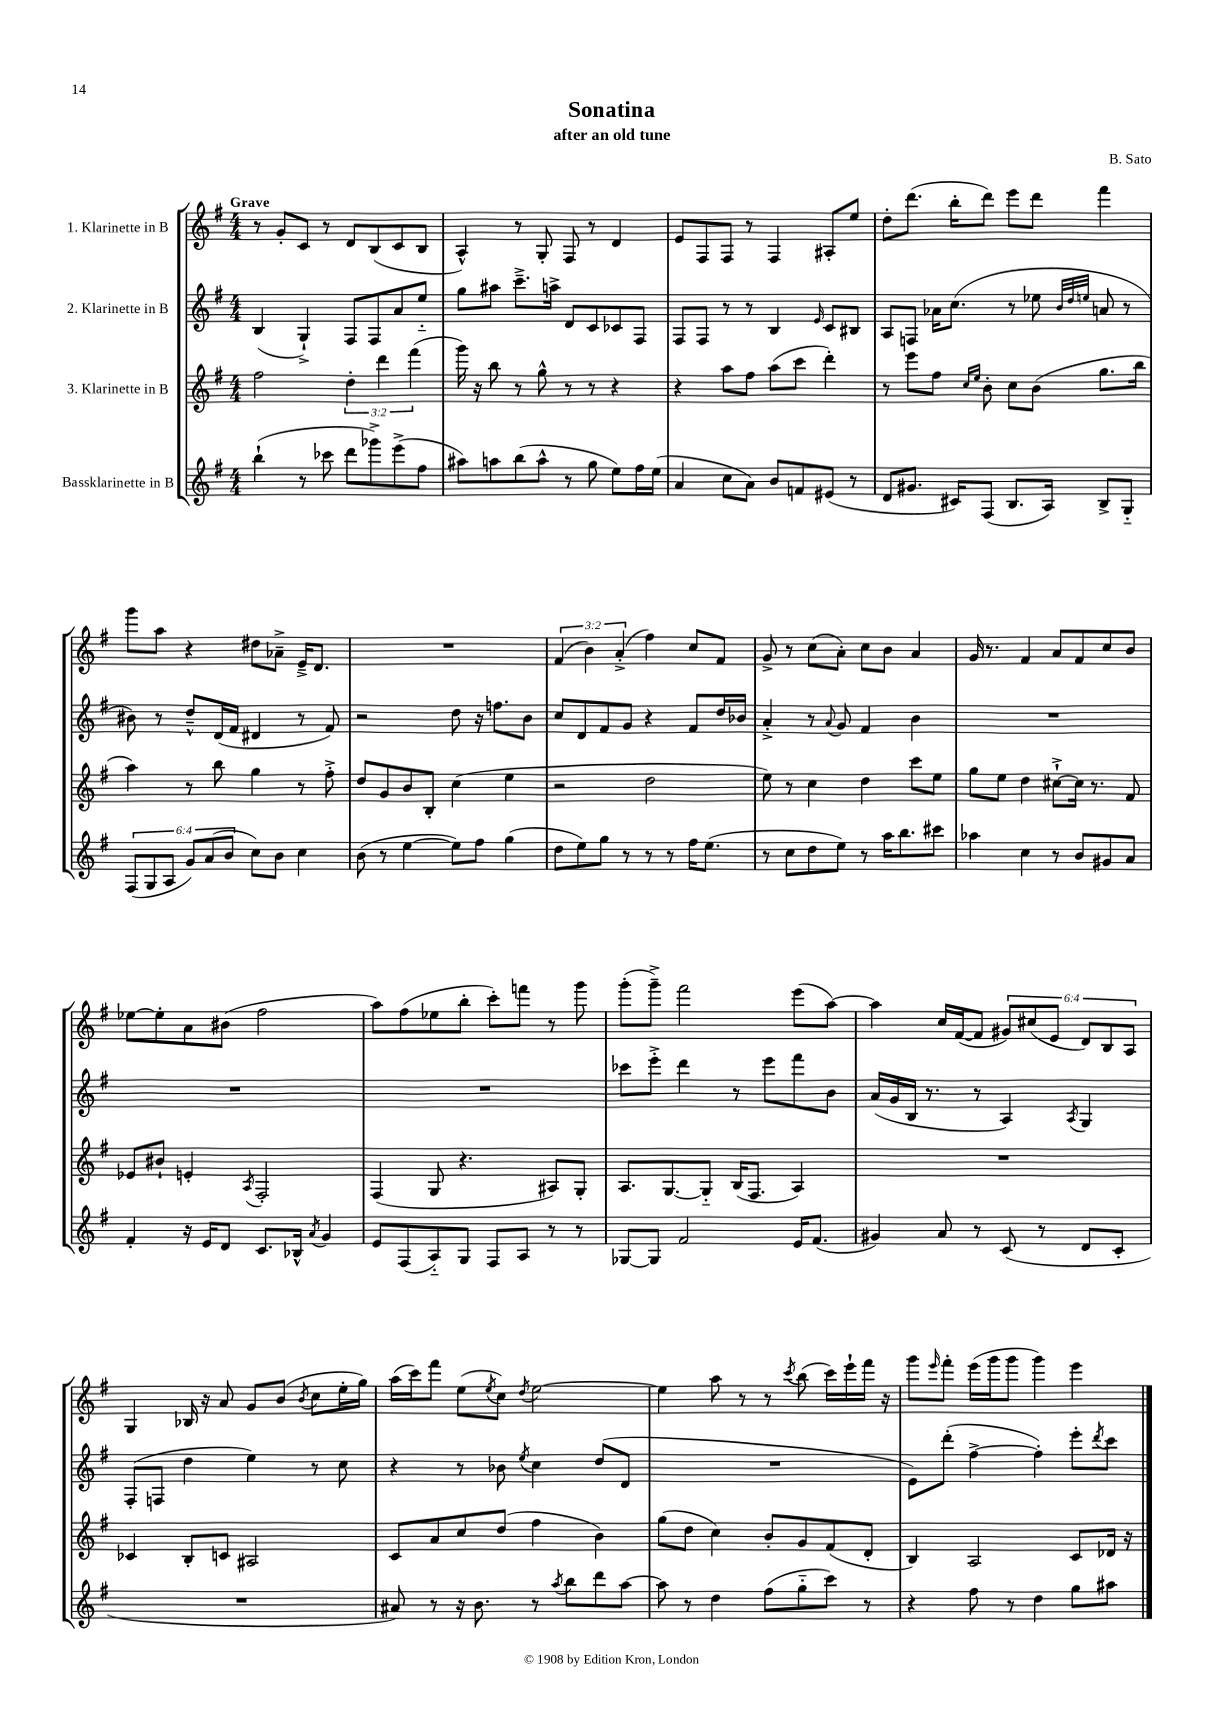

**kern	**kern	**kern	**kern
*staff4	*staff3	*staff2	*staff1
*clefG2	*clefG2	*clefG2	*clefG2
*k[f#]	*k[f#]	*k[f#]	*k[f#]
*M4/4	*M4/4	*M4/4	*M4/4
(4bb`\	2ff#\	(4B/	8r
.	.	.	8g'/L
8r	.	4G`^/)	8c/J
8ccc-\	.	.	8r
8ddd\L	6dd'\	8F#/L	8d/L
8ggg-^\)	.	8F#/	(8B/
.	6ddd\	.	.
(8eee^\	.	8a/	8c/
.	(6fff#\	.	.
8ff#\J	.	8ee'~/J	8B/J
=	=	=	=
8aa#\L)	16ggg\)	8gg\L	4A^^/)
.	16r	.	.
8aa\	8bb\	8aa#\J	.
(8bb\	8r	8.ccc~^\L	8r
8aa^^\J	8gg^^\	.	8G'/
.	.	16aa^\Jk	.
8r	8r	8d/L	8F#/
8gg\	8r	8c/	8r
8ee\L)	4r	8c-/	4d/
16ff#\L	.	8F#/J	.
(16ee\JJ	.	.	.
=	=	=	=
4a/	4r	8F#/L	8e/L
.	.	8F#/J	8F#/
8cc\L	8aa\L	8r	8F#/J
8a\J)	8ff#\J	8r	8r
8b/L	(8aa\L	4B/	4F#/
8f/	8ccc\J	.	.
.	.	16qqe/	.
(8e#/J	4ddd'\)	8c/L	8A#'/L
8r	.	8B#/J	8ee/J
=	=	=	=
8d/L	8r	8A/L	8dd'\L
8.g#/J	8eee\L	8F/J	(8.ddd\J
.	8ff#\J	16a-\LK	.
16c#/LK)	.	(8.cc\J	16bb'\LK
.	16qqcc/LL	.	.
.	16qqee/JJ	.	.
(8F#/J	8b'\	.	8ddd\J)
8.B/L	8cc\L	8r	8eee\L
.	(8b\J	8ee-\	8ddd\J
16A/Jk)	.	.	.
.	.	32qqb/LLL	.
.	.	32qqdd/	.
.	.	32qqee/JJJ	.
8B^/L	8.gg\L	8a/	4fff#\
8G'~/J	.	8r	.
.	16bb\Jk	.	.
=	=	=	=
(12F#/L	4aa\)	8b#\)	8ggg\L
12G/	.	.	.
.	.	8r	8aa\J
12A/J	.	.	.
12g/L)	8r	8dd~^^/L	4r
(12a/	.	.	.
.	8bb\	(16d/L	.
12b/J	.	.	.
.	.	16f#/JJ	.
8cc\L)	4gg\	4d#/	8dd#\L
8b\J	.	.	8a-~^\J
4cc\	8r	8r	16e~^/LK
.	.	.	8.d/J
.	8ff#'^\	8f#/)	.
=	=	=	=
(8b\	8dd/L	2r	1r
8r	8g/	.	.
[4ee\	8b/	.	.
.	8B'/J	.	.
8ee\]L)	(4cc\	8dd\	.
8ff#\J	.	16r	.
.	.	8.ff\L	.
(4gg\	4ee\	.	.
.	.	8b\J	.
=	=	=	=
8dd\L	2r	8cc/L	(6f#/
8ee\)	.	8d/	.
.	.	.	6b\)
8gg\J	.	8f#/	.
.	.	.	(6a'^/
8r	.	8g/J	.
8r	2dd\	4r	4ff#\)
8r	.	.	.
16ff#\LK	.	8f#/L	8cc/L
(8.ee\J	.	.	.
.	.	16dd/L	8f#/J
.	.	16b-/JJ	.
=	=	=	=
8r	8ee\)	4a'^/	8g^/
8cc\L	8r	.	8r
8dd\	4cc\	8r	(8cc\L
.	.	8qqa/	.
8ee\J)	.	8g/	8a'\J)
8r	4dd\	4f#/	8cc\L
16aa\LK	.	.	8b\J
8.bb\	.	.	.
.	8ccc\L	4b\	4a/
8ccc#\J	8ee\J	.	.
=	=	=	=
4aa-\	8gg\L	1r	16g/
.	.	.	8.r
.	8ee\J	.	.
4cc\	4dd\	.	4f#/
8r	[8cc#`^\L	.	8a/L
8b/L	16cc#\]Jk	.	8f#/
.	8.r	.	.
8g#/	.	.	8cc/
8a/J	8f#/	.	8b/J
=	=	=	=
4f#'/	8e-/L	1r	[8ee-\L
.	8b#`/J	.	8ee-'\]
16r	4e'/	.	8a\
16e/LK	.	.	.
8d/J	.	.	(8b#\J
.	8qA/	.	.
8.c/L	2F#'/	.	2ff#\
16B-^^/Jk	.	.	.
8qa/	.	.	.
4g/	.	.	.
=	=	=	=
8e/L	(4F#/	1r	8aa\L)
(8F#/	.	.	(8ff#\
8A'~/)	8G/	.	8ee-\
8G/J	4.r	.	8bb'\J
8F#/L	.	.	8ccc'\L)
8A/J	.	.	8fff\J
8r	8A#/L)	.	8r
8r	8G'/J	.	8ggg\
=	=	=	=
[8G-/L	8.A/L	8ccc-\L	(8ggg'\L
8G-/]J	.	8eee'^\J	8ggg~^\J)
.	[8.G/	.	.
2f#/	.	4ddd\	2fff#\
.	8G'~/]J	.	.
.	(16B/LK	8r	.
.	8.F#/J	.	.
.	.	8eee\L	.
16e/LK	4A/)	8fff#\	(8eee\L
(8.f#/J	.	.	.
.	.	8b\J	[8aa\J)
=	=	=	=
4g#/)	1r	(16a/LL	4aa\]
.	.	16g/	.
.	.	16B/JJ	.
.	.	8.r	.
8a/	.	.	16cc/LL
.	.	.	([16f#/J
8r	.	8r	8f#/]J
(8c/	.	4A/)	12g#/L)
.	.	.	(12cc#/
8r	.	.	.
.	.	.	12e/J
.	.	8qA/	.
8d/L	.	4G/	12d/L)
.	.	.	12B/
8c'/J	.	.	.
.	.	.	12A/J
=	=	=	=
1r	4c-/	(8F#'/L	4G/
.	.	8F/J	.
.	8B'/L	4dd\	16B-/
.	.	.	16r
.	8c/J	.	8a/
.	2A#/	4ee\)	8g/L
.	.	.	(8b/J
.	.	.	8qb/
.	.	8r	8cc\L
.	.	8cc\	16ee'\L
.	.	.	16gg\JJ)
=	=	=	=
8a#/)	8c/L	4r	(16aa\LL
.	.	.	16ccc\J)
8r	8a/	.	8fff#\J
16r	8cc/	8r	(8ee\L
8.b\	.	.	.
.	.	.	8qee/
.	(8dd/J	8b-\	8cc\J)
.	.	8qee/	8qdd/
8r	4ff#\	4cc\	[2ee\
8qaa/	.	.	.
8bb\L	.	.	.
8ddd\	4b\)	(8dd/L	.
[8aa\J	.	8d/J	.
=	=	=	=
8aa\]	(8gg\L	1r	4ee\]
8r	8dd\J	.	.
4dd\	4cc\)	.	8aa\
.	.	.	8r
(8ff#\L	8b'/L	.	8r
.	.	.	8qccc/
8gg'~\	8g/	.	(8bb\
8ccc\J)	(8f#/	.	16ccc\LL)
.	.	.	16eee`\
8r	8d'/J	.	16fff#\JJ
.	.	.	16r
=	=	=	=
4r	4B/)	8e\L)	8ggg\L
.	.	.	16qqeee/
.	.	(8ddd'\J	8fff#'\J
8ff#\	2A/	[4ff#^\	(16eee\LL
.	.	.	16ggg\J
8r	.	.	8ggg\J
4dd\	.	4ff#'\])	4ggg\)
8gg\L	8c/L	8eee'\L	4eee\
.	.	8qddd/	.
8aa#\J	16d-/Jk	8ccc\J	.
.	16r	.	.
==	==	==	==
*-	*-	*-	*-
